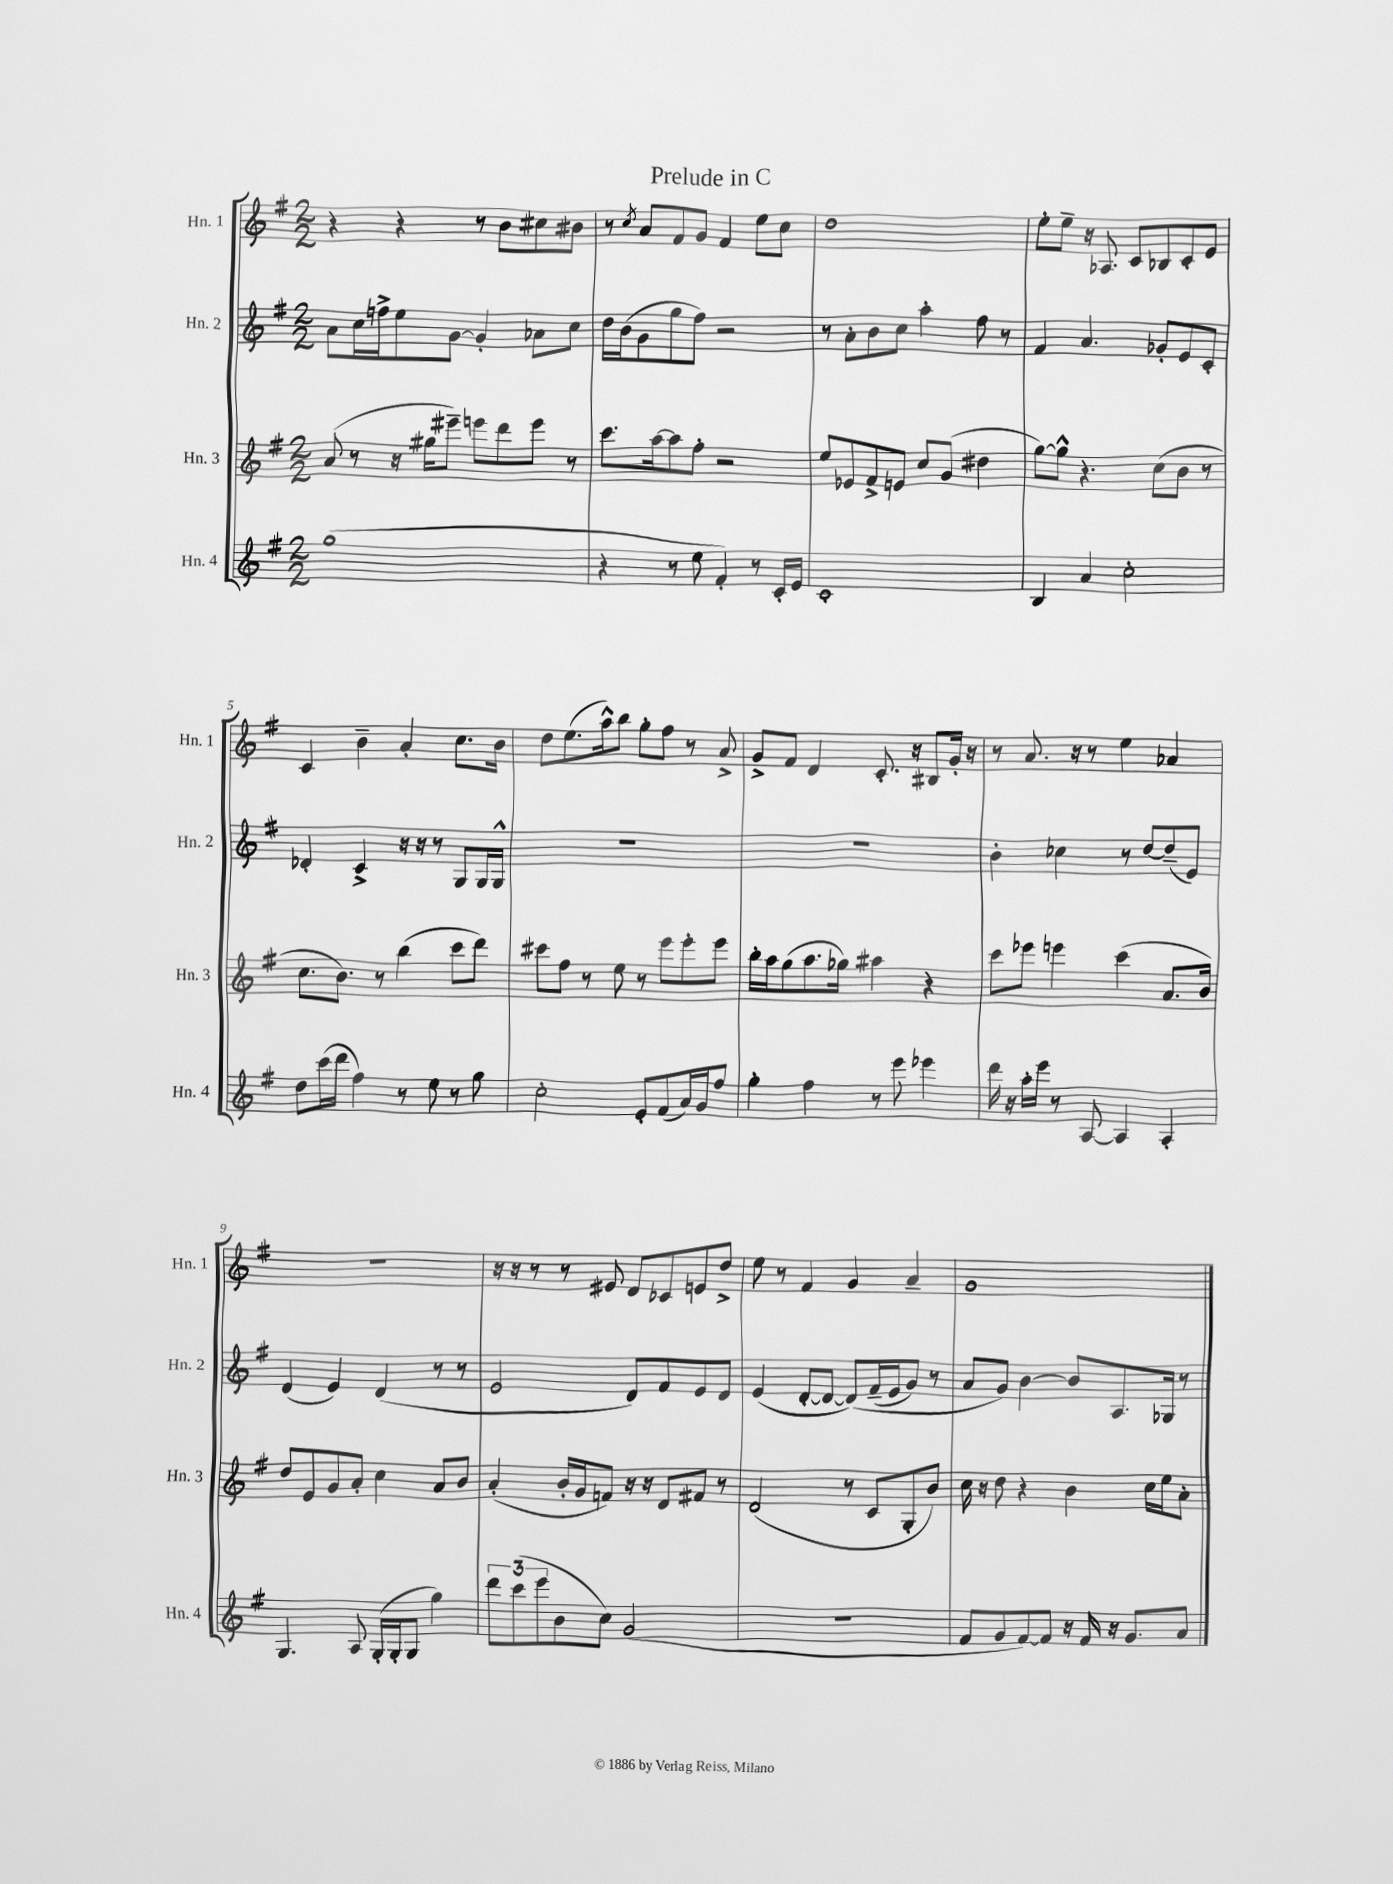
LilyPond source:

\header { title = "Prelude in C" }
<<
\new StaffGroup <<
\new Staff = "s0" \with { instrumentName = "Hn. 1" shortInstrumentName = "Hn. 1" } {
    \clef treble \key g \major \numericTimeSignature \time 2/2
    r4 r4 r8 b'8 cis''8 bis'8 |
    r8 \acciaccatura { c''8 } a'8 fis'8 g'8 fis'4 e''8 c''8 |
    d''1 |
    e''8-. e''8-- r16 aes8. c'8 bes8 c'8-. e'8 |
    c'4 b'4-- a'4-. c''8. b'16 |
    d''8 e''8.( a''16-^) b''8 g''8-. fis''8 r8 a'8-> |
    g'8-> fis'8 d'4 c'8.-. r16 bis8 g'16-. r16 |
    r8 a'8. r16 r8 e''4 aes'4 |
    R1 |
    r16 r16 r8 r8 eis'8 d'8 ces'8 e'8 d''8-> |
    e''8 r8 fis'4 g'4 a'4-- |
    g'1 \bar "|." |
}
\new Staff = "s1" \with { instrumentName = "Hn. 2" shortInstrumentName = "Hn. 2" } {
    \clef treble \key g \major \numericTimeSignature \time 2/2
    a'8 c''16 f''16-> e''8 g'8~ g'4-. aes'8 c''8 |
    d''16 b'16( g'8 g''8 fis''8) r2 |
    r8 a'8-. b'8 c''8 a''4-. fis''8 r8 |
    fis'4 a'4. ges'8-. e'8 c'8-. |
    des'4-. c'4-> r16 r16 r8 g8 g16 g16-^ |
    R1 |
    R1 |
    b'4-. ces''4 r8 d''8~ d''8--( e'8) |
    d'4( e'4) d'4( r8 r8 |
    e'2 d'8) fis'8 e'8 d'8 |
    e'4( d'8~-. d'8~ d'8)\( fis'16--( e'16 g'8) r8 |
    a'8 g'8\) b'4~ b'8 a8. ges16 r8 \bar "|." |
}
\new Staff = "s2" \with { instrumentName = "Hn. 3" shortInstrumentName = "Hn. 3" } {
    \clef treble \key g \major \numericTimeSignature \time 2/2
    a'8( r8 r16 gis''16 eis'''8--) e'''8 d'''8 e'''8 r8 |
    c'''8. a''16~ a''8 fis''8-. r2 |
    e''8 ees'8 fis'8-> e'8 c''8 g'8( dis''4 |
    g''8~) g''8-^ r4. c''8( b'8 r8 |
    c''8. b'8.) r8 b''4( c'''8 d'''8) |
    cis'''8 fis''8 r8 e''8 r8 e'''8 e'''8-. e'''8 |
    b''16-. a''16 g''8( a''8. ges''16) ais''4 r4 |
    c'''8 ees'''8 e'''4 c'''4( a'8. b'16) |
    d''8 e'8 g'8 a'8-. c''4 a'8 b'8 |
    a'4-.( b'16-. g'16 f'8) r16 r16 d'8 fis'8 r8 |
    d'2( r8 c'8 g8-. b'8) |
    c''16 r16 d''8 r4 b'4 c''16 e''16 a'8-. \bar "|." |
}
\new Staff = "s3" \with { instrumentName = "Hn. 4" shortInstrumentName = "Hn. 4" } {
    \clef treble \key g \major \numericTimeSignature \time 2/2
    g''1( |
    r4 r8 e''8 fis'4-.) r8 c'16-. e'16 |
    c'1-. |
    b4 a'4 c''2-. |
    d''8 c'''16( d'''16 fis''4) r8 e''8 r8 g''8 |
    c''2-. e'8-. fis'8( a'16) g'16 fis''8 |
    g''4-. fis''4 r8 e'''8 ees'''4 |
    d'''16 r16 a''16-. e'''16 r8 a8~ a4 a4-. |
    g4. a8 g16-.( g16-. g8 g''4) |
    \tuplet 3/2 { d'''8 c'''8( e'''8 } b'8 c''8) g'2( |
    r1 |
    fis'8 g'8 fis'8~) fis'8 r16 fis'16 r16 g'8. a'8 \bar "|." |
}
>>
>>
